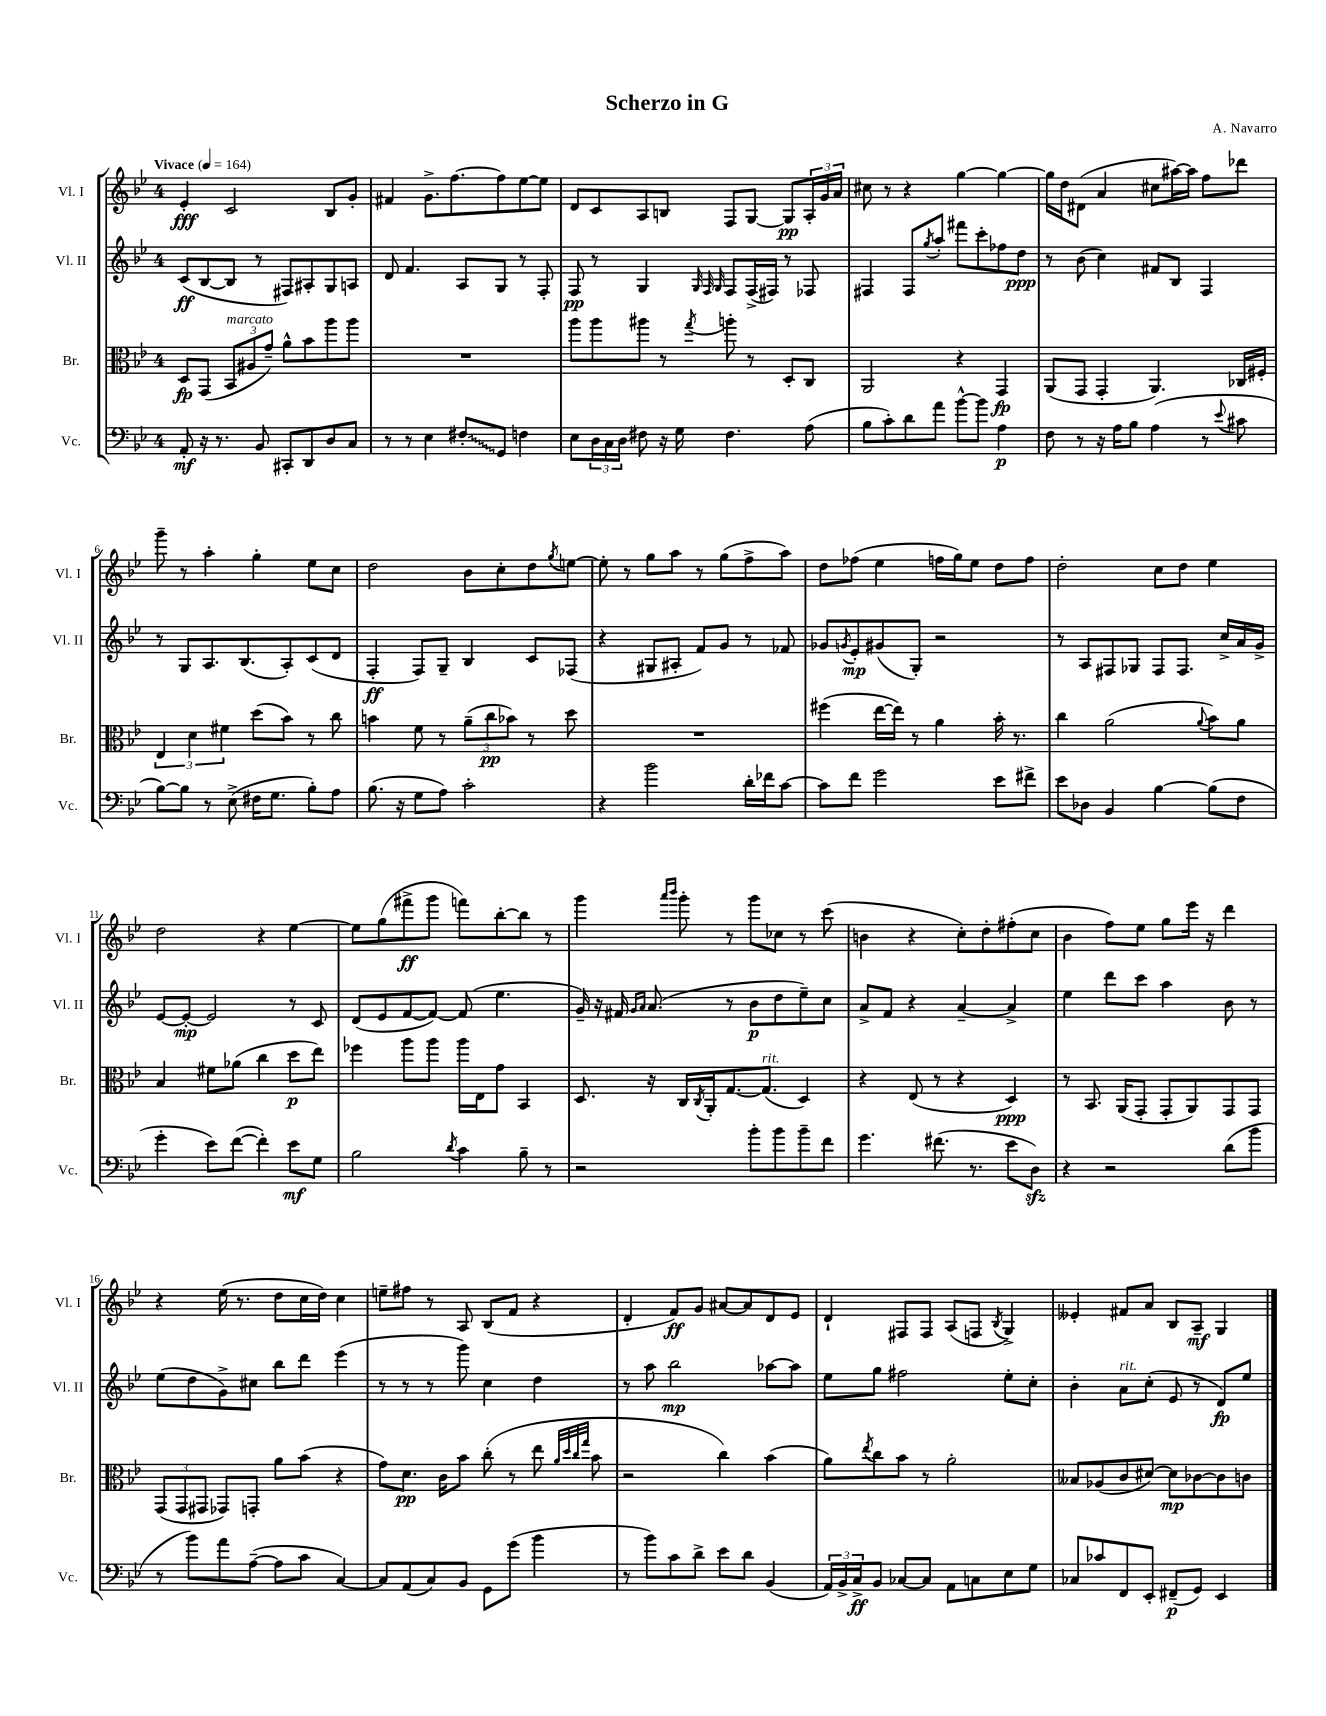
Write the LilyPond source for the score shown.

\header { title = "Scherzo in G" composer = "A. Navarro" }
<<
\new StaffGroup <<
\new Staff = "s0" \with { instrumentName = "Vl. I" shortInstrumentName = "Vl. I" } {
    \clef treble \key bes \major \once \override Staff.TimeSignature.style = #'single-digit \time 4/4 \tempo "Vivace" 4 = 164
    ees'4-.\fff c'2 bes8 g'8-. |
    fis'4 g'8.-> f''8.~ f''8 ees''8~ ees''8 |
    d'8 c'8 a8 b8 f8 g8~ g8\pp \tuplet 3/2 { a16-. g'16 a'16 } |
    cis''8 r8 r4 g''4~ g''4~ |
    g''16 d''16 dis'8( a'4 cis''8 ais''16~) ais''16 f''8 des'''8 |
    g'''8-- r8 a''4-. g''4-. ees''8 c''8 |
    d''2 bes'8 c''8-. d''8 \acciaccatura { g''8 } e''8~ |
    e''8-. r8 g''8 a''8 r8 g''8( f''8-> a''8) |
    d''8 fes''8( ees''4 f''16 g''16) ees''8 d''8 f''8 |
    d''2-. c''8 d''8 ees''4 |
    d''2 r4 ees''4~ |
    ees''8 g''8( fis'''8->\ff g'''8 f'''8) bes''8~-. bes''8 r8 |
    g'''4 \grace { a'''16 bes'''16 } g'''8-. r8 g'''8 ces''8 r8 c'''8( |
    b'4 r4 c''8-.) d''8-. fis''8-.( c''8 |
    bes'4 f''8) ees''8 g''8 ees'''16 r16 d'''4 |
    r4 ees''16( r8. d''8 c''16 d''16) c''4 |
    e''8-- fis''8 r8 a8 bes8( f'8 r4 |
    d'4-. f'8\ff) g'8 ais'8~ ais'8 d'8 ees'8 |
    d'4-! fis8 fis8 a8( f8 \acciaccatura { bes8 } g4->) |
    eeses'4-. fis'8 a'8 bes8 a8--\mf g4 \bar "|." |
}
\new Staff = "s1" \with { instrumentName = "Vl. II" shortInstrumentName = "Vl. II" } {
    \clef treble \key bes \major \once \override Staff.TimeSignature.style = #'single-digit \time 4/4
    c'8\ff( bes8~ bes8 r8 fis8) ais8-. g8 a8 |
    d'8 f'4. a8 g8 r8 f8-. |
    f8\pp r8 g4 \grace { g32 f32 g32 } f8 f16->( fis16) r8 fes8 |
    fis4 fis8 \acciaccatura { g''8 } a''8-. fis'''8 c'''8-. fes''8 d''8\ppp |
    r8 bes'8( c''4) fis'8 bes8 f4 |
    r8 g8 a8. bes8.( a8-.) c'8( d'8 |
    f4-.\ff f8) g8-- bes4 c'8 fes8( |
    r4 gis8 ais8-. f'8) g'8 r8 fes'8 |
    ges'8 \acciaccatura { g'8 } ees'8-.\mp gis'8( g8-.) r2 |
    r8 a8 fis8 ges8 fis8 fis8. c''16-> a'16 g'16-> |
    ees'8~ ees'8~-.\mp ees'2 r8 c'8 |
    d'8( ees'8 f'8~ f'8~) f'8( ees''4. |
    g'16--) r16 fis'16 \grace { g'16 a'16 } a'8.( r8 bes'8\p d''8 ees''8--) c''8 |
    a'8-> f'8 r4 a'4~-- a'4-> |
    ees''4 d'''8 c'''8 a''4 bes'8 r8 |
    ees''8( d''8 g'8->) cis''8 bes''8 d'''8 ees'''4( |
    r8 r8 r8 g'''8) c''4 d''4 |
    r8 a''8 bes''2\mp aes''8~ aes''8 |
    ees''8 g''8 fis''2 ees''8-. c''8-. |
    bes'4-. a'8^\markup { \italic "rit." } c''8-.( ees'8 r8 d'8\fp) ees''8 \bar "|." |
}
\new Staff = "s2" \with { instrumentName = "Br." shortInstrumentName = "Br." } {
    \clef alto \key bes \major \once \override Staff.TimeSignature.style = #'single-digit \time 4/4
    d8\fp g,8( \tuplet 3/2 { bes,8^\markup { \italic "marcato" } ais8 g'8--) } a'8-^ bes'8 a''8 a''8 |
    R1 |
    a''8 a''8 ais''8 r8 \acciaccatura { g''8 } a''8-. r8 d8-. c8 |
    a,2 r4 g,4\fp |
    a,8( g,8 g,4-. a,4.) ces16 fis16-. |
    \tuplet 3/2 { ees4 d'4 fis'4 } d''8( bes'8) r8 c''8 |
    b'4 f'8 r8 \tuplet 3/2 { a'8--( c''8\pp bes'8) } r8 d''8 |
    R1 |
    fis''4( ees''16~ ees''16) r8 a'4 bes'16-. r8. |
    c''4 a'2( \appoggiatura { a'8 } bes'8) a'8 |
    bes4 fis'8 aes'8( c''4 d''8\p ees''8) |
    fes''4 a''8 a''8 a''16 ees16 g'8 bes,4 |
    d8. r16 c16 \acciaccatura { c8 } a,16-. g8.~ g8.^\markup { \italic "rit." }( d4) |
    r4 ees8( r8 r4 d4\ppp) |
    r8 bes,8. a,16( g,8-. g,8-. a,8) g,8 g,8 |
    \tuplet 3/2 { g,8( g,8 gis,8 } ges,8) g,8-. a'8 bes'8( r4 |
    g'8) d'8.\pp c'16 bes'8 c''8-.( r8 ees''8 \grace { a'32 d''32 c''32 g''32 } bes'8 |
    r2 c''4) bes'4( |
    a'8) \acciaccatura { ees''8 } c''8 bes'8 r8 a'2-. |
    beses8 aes8( c'8 dis'8~) dis'8\mp ces'8~ ces'8 c'8 \bar "|." |
}
\new Staff = "s3" \with { instrumentName = "Vc." shortInstrumentName = "Vc." } {
    \clef bass \key bes \major \once \override Staff.TimeSignature.style = #'single-digit \time 4/4
    a,8-.\mf r16 r8. bes,8 cis,8-. d,8 d8 c8 |
    r8 r8 ees4 \once \override Glissando.style = #'zigzag fis8-.\glissando g,8 f4 |
    ees8 \tuplet 3/2 { d16 c16 d16 } fis8 r16 g16 fis4. a8( |
    bes8 c'8-.) d'8 a'8 bes'8~-^ bes'8 a4\p |
    f8 r8 r16 a16 bes8 a4( r8 \appoggiatura { ees'8 } cis'8 |
    bes8~) bes8 r8 ees8->( fis16 g8. bes8-.) a8 |
    bes8.( r16 g8 a8) c'2-. |
    r4 bes'2 d'16-. fes'16 c'8~ |
    c'8 f'8 g'2 ees'8 fis'8-> |
    ees'8 des8 bes,4 bes4~ bes8( f8 |
    g'4-. ees'8) f'8~( f'4-.) ees'8\mf g8 |
    bes2 \acciaccatura { d'8 } c'4 bes8-- r8 |
    r2 bes'8-. bes'8 bes'8-- f'8 |
    g'4. fis'8.( r8. ees'8 d8\sfz) |
    r4 r2 d'8( bes'8 |
    r8 bes'8) a'8 a8~--( a8 c'8 c4~) |
    c8 a,8( c8) bes,8 g,8 g'8( bes'4 |
    r8 bes'8) c'8 d'8-> ees'8 d'8 bes,4( |
    \tuplet 3/2 { a,16) bes,16-> c16->\ff } bes,8 ces8~ ces8 a,8 c8 ees8 g8 |
    ces8 ces'8 f,8 ees,8-. fis,8--\p( g,8) ees,4 \bar "|." |
}
>>
>>
